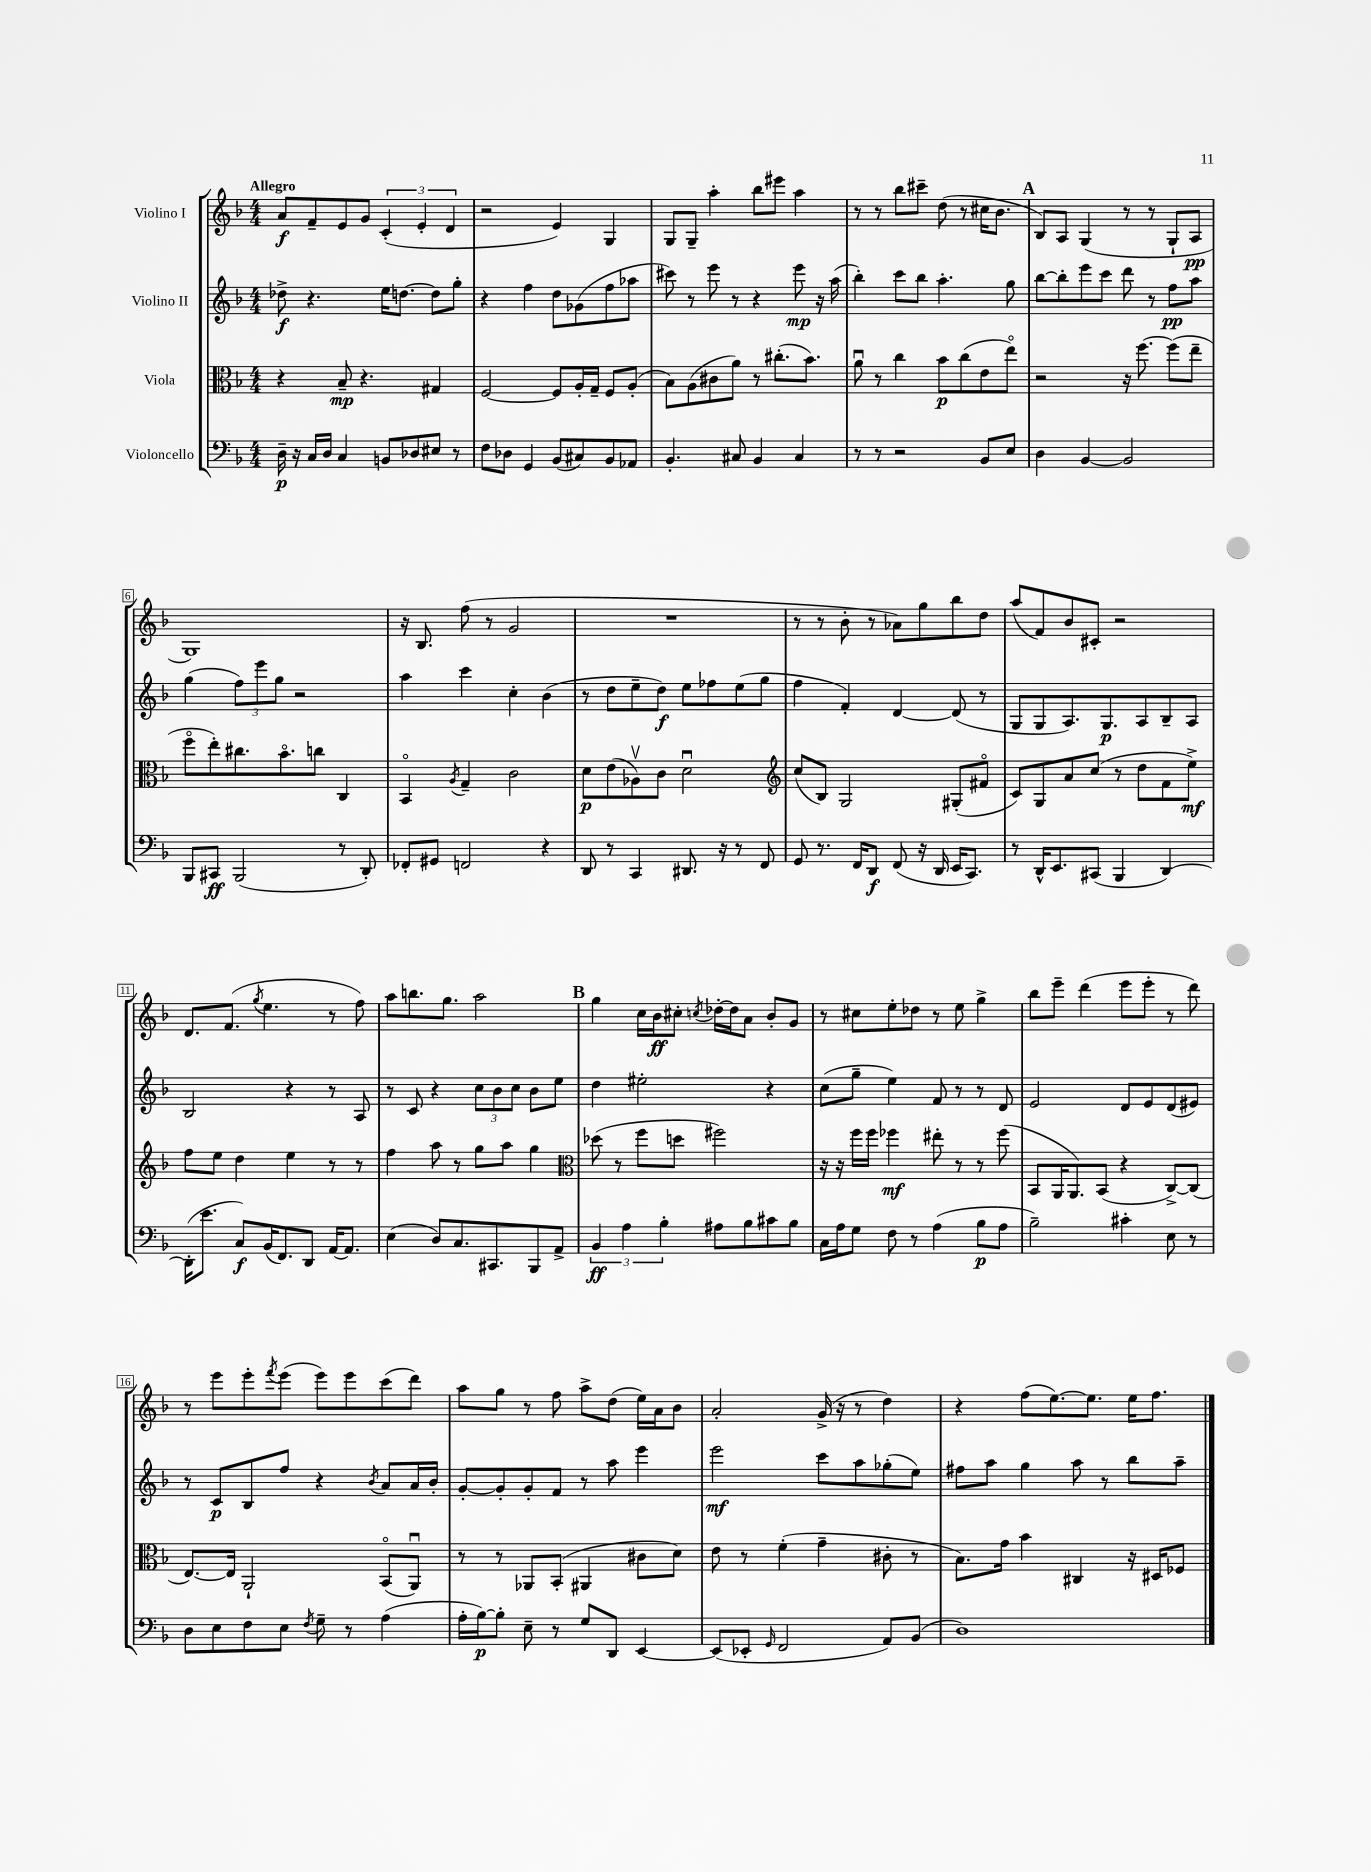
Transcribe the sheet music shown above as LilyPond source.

<<
\new StaffGroup <<
\new Staff = "s0" \with { instrumentName = "Violino I" } {
    \clef treble \key f \major \numericTimeSignature \time 4/4 \tempo "Allegro"
    a'8\f f'8-- e'8 g'8 \tuplet 3/2 { c'4-.( e'4-. d'4 } |
    r2 e'4) g4 |
    g8 g8-- a''4-. bes''8 eis'''8 a''4 |
    r8 r8 bes''8 cis'''8-- d''8( r8 cis''16 bes'8. |
    \mark \markup { \bold "A" } bes8) a8 g4( r8 r8 g8-! a8\pp |
    g1) |
    r16 bes8. f''8( r8 g'2 |
    R1 |
    r8 r8 bes'8-. r8 aes'8) g''8 bes''8 d''8 |
    a''8( f'8) bes'8 cis'8-. r2 |
    d'8. f'8.( \acciaccatura { g''8 } e''4. r8 f''8) |
    a''8 b''8. g''8. a''2 |
    \mark \markup { \bold "B" } g''4 c''16 bes'16\ff cis''8-. \acciaccatura { c''8 } des''16~-. des''16 a'8 bes'8-. g'8 |
    r8 cis''8 e''8-. des''8 r8 e''8 g''4-> |
    bes''8 e'''8-- d'''4( e'''8 e'''8-. r8 d'''8) |
    r8 e'''8 e'''8-. \acciaccatura { f'''8 } e'''8( e'''8) e'''8 c'''8( d'''8) |
    a''8 g''8 r8 f''8 a''8-> d''8( e''16) a'16 bes'8 |
    a'2-. g'16->( r16 r8 d''4) |
    r4 f''8( e''8.~) e''8. e''16 f''8. \bar "|." |
}
\new Staff = "s1" \with { instrumentName = "Violino II" } {
    \clef treble \key f \major \numericTimeSignature \time 4/4
    des''8->\f r4. e''16 d''8.~ d''8 g''8-. |
    r4 f''4 d''8 ges'8( f''8 aes''8 |
    cis'''8) r8 e'''8 r8 r4 e'''8\mp r16 a''16( |
    bes''4-.) c'''8 bes''8 a''4.-. g''8 |
    \mark \markup { \bold "A" } bes''8~ bes''8-. e'''8 c'''8 d'''8 r8 f''8\pp a''8 |
    g''4( \tuplet 3/2 { f''8) e'''8 g''8 } r2 |
    a''4 c'''4 c''4-. bes'4( |
    r8 d''8 e''8-- d''8\f) e''8 fes''8 e''8( g''8 |
    f''4 f'4-.) d'4~ d'8( r8 |
    g8 g8 a8.) g8.\p a8 bes8-- a8 |
    bes2 r4 r8 a8 |
    r8 c'8 r4 \tuplet 3/2 { c''8 bes'8 c''8 } bes'8 e''8 |
    \mark \markup { \bold "B" } d''4 eis''2-. r4 |
    c''8( g''8-- e''4) f'8 r8 r8 d'8 |
    e'2 d'8 e'8 d'8( eis'8) |
    r8 c'8\p bes8 f''8 r4 \acciaccatura { bes'8 } a'8 a'16 bes'16-. |
    g'8~-. g'8-. g'8-. f'8 r8 a''8 e'''4 |
    e'''2\mf c'''8 a''8 ges''8-.( e''8) |
    fis''8 a''8 g''4 a''8 r8 bes''8 a''8-- \bar "|." |
}
\new Staff = "s2" \with { instrumentName = "Viola" } {
    \clef alto \key f \major \numericTimeSignature \time 4/4
    r4 bes8--\mp r4. gis4 |
    f2~ f8 a16-. g16-- f8 a8-.( |
    bes8) a8( cis'8 a'8) r8 cis''8.-.( bes'8.) |
    a'8\downbow r8 c''4 bes'8\p c''8( e'8 e''8\flageolet) |
    \mark \markup { \bold "A" } r2 r16 f''8.~ f''8( e''8-- |
    f''8\flageolet e''8-.) cis''8. bes'8.\flageolet c''8 c4 |
    bes,4\flageolet \acciaccatura { a8 } g4-- c'2 |
    d'8\p e'8( aes8\upbow) c'8 d'2\downbow |
    \clef treble c''8( bes8) g2 gis8-.( fis'8\flageolet |
    c'8) g8 a'8 c''8( r8 d''8 f'8 e''8->\mf) |
    f''8 e''8 d''4 e''4 r8 r8 |
    f''4 a''8 r8 g''8 a''8 g''4 |
    \mark \markup { \bold "B" } \clef alto des''8( r8 f''8 d''8 fis''2) |
    r16 r16 f''16 f''16 fes''4\mf eis''8-. r8 r8 fes''8( |
    bes,8 a,16 a,8.) bes,8( r4 c8~->) c8( |
    e8.~) e16 a,2-! bes,8\flageolet( a,8\downbow) |
    r8 r8 aes,8 bes,8-.( ais,4 cis'8 d'8) |
    e'8 r8 f'4-.( g'4-- cis'8-. r8 |
    bes8.) g'16 bes'4 cis4 r16 dis16 fes8 \bar "|." |
}
\new Staff = "s3" \with { instrumentName = "Violoncello" } {
    \clef bass \key f \major \numericTimeSignature \time 4/4
    d16--\p r16 c16 d16 c4 b,8 des8 eis8 r8 |
    f8 des8 g,4 bes,8( cis8) bes,8 aes,8 |
    bes,4.-. cis8 bes,4 cis4 |
    r8 r8 r2 bes,8 e8 |
    \mark \markup { \bold "A" } d4 bes,4~ bes,2 |
    bes,,8 cis,8\ff bes,,2( r8 d,8-.) |
    fes,8-. gis,8 f,2 r4 |
    d,8 r8 c,4 dis,8. r16 r8 f,8 |
    g,8 r8. f,16 d,8\f f,8( r16 d,16 e,16 c,8.) |
    r8 d,16-^ e,8. cis,8( bes,,4 d,4~) |
    d,16-.( e'8. c8\f) bes,16( f,8.) d,8 a,16~ a,8. |
    e4( d8) c8. cis,8. bes,,8 a,8-> |
    \mark \markup { \bold "B" } \tuplet 3/2 { bes,4\ff a4 bes4-. } ais8 bes8 cis'8 bes8 |
    c16 a16 g8 f8 r8 a4( bes8\p a8 |
    bes2--) cis'4-. e8 r8 |
    d8 e8 f8 e8 \acciaccatura { f8 } g8-- r8 a4( |
    a16-. bes16~\p) bes8-. e8-- r8 g8 d,8 e,4~ |
    e,8( ees,8-. \grace { g,16 } f,2 a,8) bes,8( |
    d1) \bar "|." |
}
>>
>>
\layout { \context { \Score \override BarNumber.stencil = #(make-stencil-boxer 0.1 0.3 ly:text-interface::print) } }
